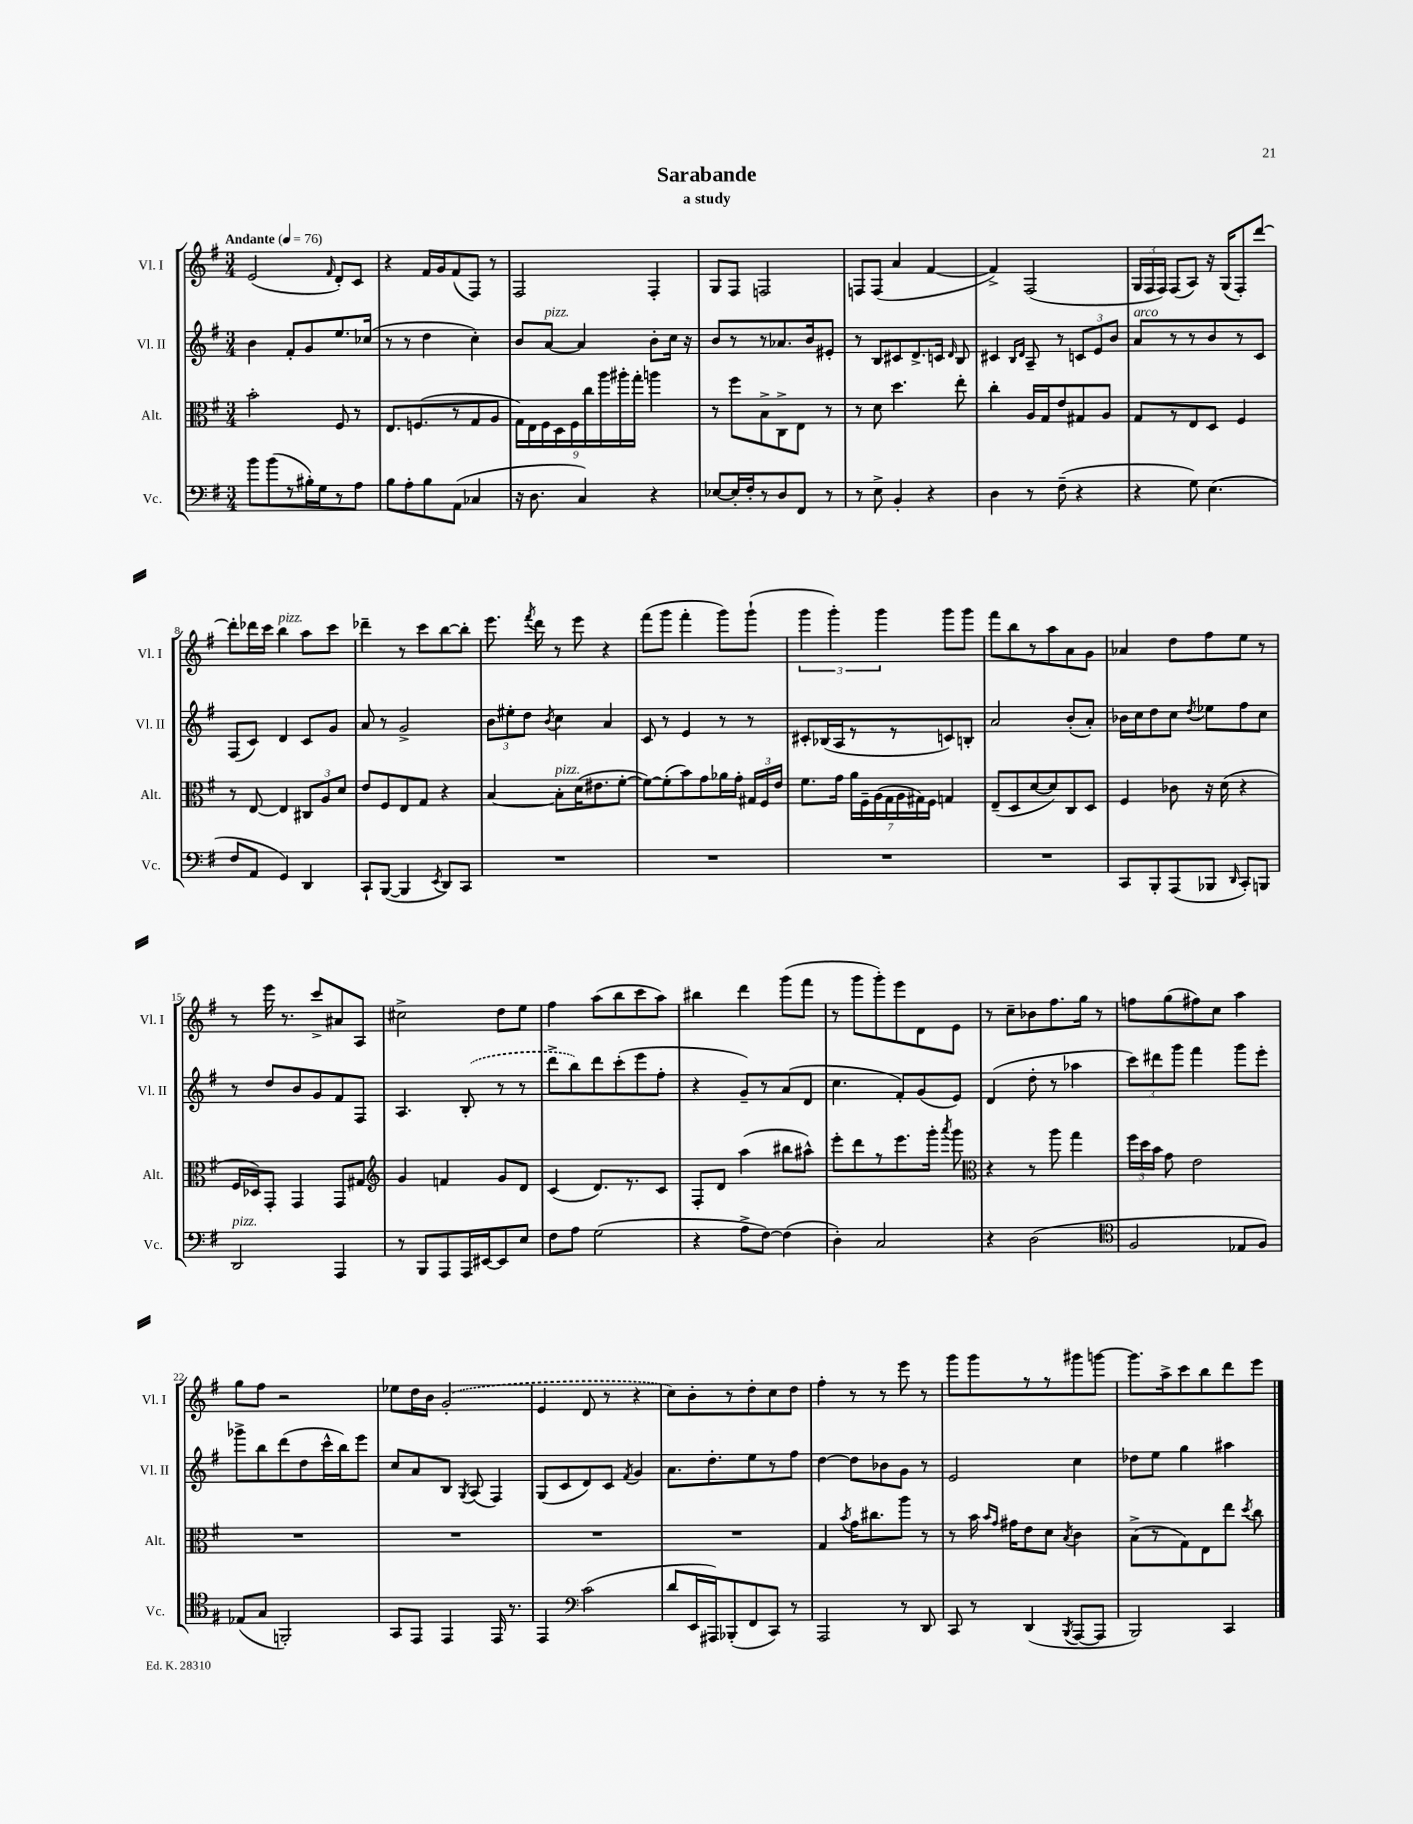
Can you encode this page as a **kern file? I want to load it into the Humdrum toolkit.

**kern	**kern	**kern	**kern
*staff4	*staff3	*staff2	*staff1
*clefF4	*clefC3	*clefG2	*clefG2
*k[f#]	*k[f#]	*k[f#]	*k[f#]
*M3/4	*M3/4	*M3/4	*M3/4
*MM76	*MM76	*MM76	*MM76
8b	2b'	4b	(2e
(8b	.	.	.
8r	.	8f#'	.
16B#')	.	8g	.
16G	.	.	.
.	.	.	16qqf#
8r	8F#	8.ee	8d')
8A	8r	.	8c
.	.	(16cc-	.
=	=	=	=
8B	8.E	8r	4r
8A'	.	8r	.
.	(8.F	.	.
8B	.	4dd	16f#
.	.	.	16g
(8AA	8r	.	(8f#
4C-	8G	4cc')	8F#)
.	8A	.	8r
=	=	=	=
16r	18G)	8b	2F#
.	18E	.	.
8.D	.	.	.
.	18F#	.	.
.	.	[8a	.
.	18D	.	.
.	18F#	.	.
4C)	.	4a]	.
.	18cc	.	.
.	18aa	.	.
.	18aa#'	.	.
.	18gg'	.	.
4r	4aa	8b'	4F#'
.	.	16cc	.
.	.	16r	.
=	=	=	=
[8E-	8r	8b	8G
16E-']	8ff#	8r	8F#
16F#'	.	.	.
8r	8B^	8r	2F
8D	8C^	8.a-	.
8FF#	8E	.	.
.	.	16b	.
8r	8r	8e#'	.
=	=	=	=
8r	8r	8r	8F
8E^	8d	8B	(8F
4BB'	4.dd	8c#	4a
.	.	8.d^	.
4r	.	.	[4f#
.	.	16c	.
.	.	16qqd	.
.	8ee'	8B	.
=	=	=	=
4D	4cc'	4c#	4f#^])
.	.	16qqB	.
.	.	16qqd	.
8r	16A	8A~	(2F#
.	16G	.	.
(8F#~	8e	8r	.
4r	8G#	12c	.
.	.	12e	.
.	8A	.	.
.	.	12b	.
=	=	=	=
4r	8G	8a	24G
.	.	.	24F#
.	.	.	24F#)
.	8r	8r	(8F#
8G)	8E	8r	8A)
(4.E	8D	8b	16r
.	.	.	(16G
.	4F#	8r	8F#')
.	.	8c	[8ddd
=	=	=	=
8F#	8r	(8F#	8ddd']
8AA	[8E	8c)	16ddd-
.	.	.	16ccc
4GG)	4E]	4d	4bb
4DD	12C#	8c	8aa
.	12A	.	.
.	.	8g	8ccc
.	12d	.	.
=	=	=	=
8CC`	8e	8a	4ddd-~
([8BBB	8F#	8r	.
4BBB]	8E	2g^	8r
.	8G	.	8ccc
8qEE	.	.	.
8DD)	4r	.	[8bb
8CC	.	.	8bb']
=	=	=	=
2.r	[4B	12b	8.eee
.	.	12ee#'	.
.	.	12dd	.
.	.	.	8qfff#
.	.	.	16ddd
.	.	8qb	.
.	8B']	4cc	8r
.	(16d	.	8eee
.	8.e#	.	.
.	.	4a	4r
.	[8f#'	.	.
=	=	=	=
2.r	8f#_)	8c	(8fff#
.	(8f#']	8r	8ggg
.	8b)	4e	4fff#'
.	8g	.	.
.	16a-	8r	8ggg)
.	16g'	.	.
.	24G#	8r	(8ggg`
.	24F#	.	.
.	24e	.	.
=	=	=	=
2.r	8.f#	8c#'	6ggg
.	.	(16B-	.
.	.	.	6ggg')
.	16g	16A	.
.	28a	8r	.
.	28F#~	.	.
.	(28A	.	.
.	.	.	6ggg
.	28G	.	.
.	.	8r	.
.	28A	.	.
.	28G#)	.	.
.	28F#	.	.
.	4G	8c)	8ggg
.	.	8B'	8ggg
=	=	=	=
2.r	(8E~	2a	8fff#
.	8D	.	8bb
.	[8d	.	8r
.	8d])	.	8aa
.	8C	(8b'	8a
.	8D	8a')	8g
=	=	=	=
8CC	4F#	16b-	4a-
.	.	16cc	.
8BBB'	.	8dd	.
(8AAA	8c-	8cc	8dd
.	.	8qdd	.
8BBB-	16r	8ee-	8ff#
.	(16d	.	.
16qqDD	.	.	.
8CC')	4r	8ff#	8ee
8BBB	.	8cc	8r
=	=	=	=
2DD	16F#	8r	8r
.	16D-)	.	.
.	8GG'	8dd	16eee
.	.	.	8.r
.	4GG	8b	.
.	.	8g	8ccc^
4AAA	8GG	8f#	8a#
.	8G#	8F#	8A
=	=	=	=
*	*clefG2	*	*
8r	4g	4.A	2cc#^
8BBB	.	.	.
8AAA	4f	.	.
16AAA	.	(8B'	.
[16EE#	.	.	.
8EE#]	8g	8r	8dd
8E	8d	8r	8ee
=	=	=	=
8F#	(4c	8ddd^	4ff#
8A	.	8bb)	.
(2G	8.d)	8ddd	(8aa
.	.	(8ccc'	8bb
.	8.r	.	.
.	.	8eee	8ccc
.	8c	8ff#'	8aa)
=	=	=	=
4r	8F#'	4r	4bb#
.	8d	.	.
8A^	(4aa	8g~)	4ddd
[8F#)	.	8r	.
(4F#]	8bb#	(8a	(8ggg
.	8aa#^^)	8d	8fff#
=	=	=	=
4D')	8eee'	4.cc	8r
.	8ddd	.	8ggg
2C	8r	.	8ggg')
.	8.eee	8f#')	8eee
.	.	(8g	8d
.	16ggg'	.	.
.	8qaaa	.	.
.	8ggg	8e)	8e
=	=	=	=
*	*clefC3	*	*
4r	4r	(4d	8r
.	.	.	8cc~
(2D	8r	8dd'	8b-
.	8aa	8r	8.ff#
.	4gg	4aa-	.
.	.	.	16gg
.	.	.	8r
=	=	=	=
*clefC4	*	*	*
2F#	24ff#	12ccc)	8ff
.	24dd	.	.
.	24b	12ddd#	.
.	8g	.	(8gg
.	.	12ggg	.
.	2e	4fff#	8ff#)
.	.	.	8cc
8E-	.	8ggg	4aa
8F#)	.	8eee'	.
=	=	=	=
(8E-	2.r	8ggg-^	8gg
8G	.	8bb	8ff#
2FF')	.	(8ddd	2r
.	.	8dd	.
.	.	16ccc^^	.
.	.	16bb)	.
.	.	8eee	.
=	=	=	=
8GG	2.r	8cc	8ee-
8EE	.	8a	16dd
.	.	.	16b
4EE	.	8B	(2g'
.	.	8qG	.
.	.	(8A	.
16EE	.	4F#)	.
8.r	.	.	.
=	=	=	=
4EE	2.r	(8G	4e
.	.	8c	.
*clefF4	*	*	*
(2c	.	8d)	8d
.	.	8c	8r
.	.	8qf#	.
.	.	4g	4r
=	=	=	=
8d	2.r	8.a	8cc)
16EE	.	.	8b'
16AAA#)	.	8.dd'	.
(8BBB-'	.	.	8r
8FF#	.	8ee	8dd'
8CC)	.	8r	8cc
8r	.	8ff#	8dd
=	=	=	=
2AAA	4G	[4dd	4ff#'
.	8qb	.	.
.	16g	8dd]	8r
.	8.cc#	.	.
.	.	8b-	8r
8r	8aa	8g	8eee
8DD	8r	8r	8r
=	=	=	=
8CC	8r	2e	8ggg
8r	16b	.	8ggg
.	16qqb	.	.
.	16qqg	.	.
.	16g#	.	.
(4DD	8e	.	8r
.	8d	.	8r
8qBBB	8qB	.	.
[8AAA	4c	4cc	8ggg#
8AAA]	.	.	[8ggg
=	=	=	=
2BBB)	(8B^	8dd-	8.ggg]
.	8r	8ee	.
.	.	.	16aa^
.	8G)	4gg	8ccc
.	8E	.	8bb
4CC	8ee	4aa#	8ddd
.	8qdd	.	.
.	8cc	.	8eee
==	==	==	==
*-	*-	*-	*-
